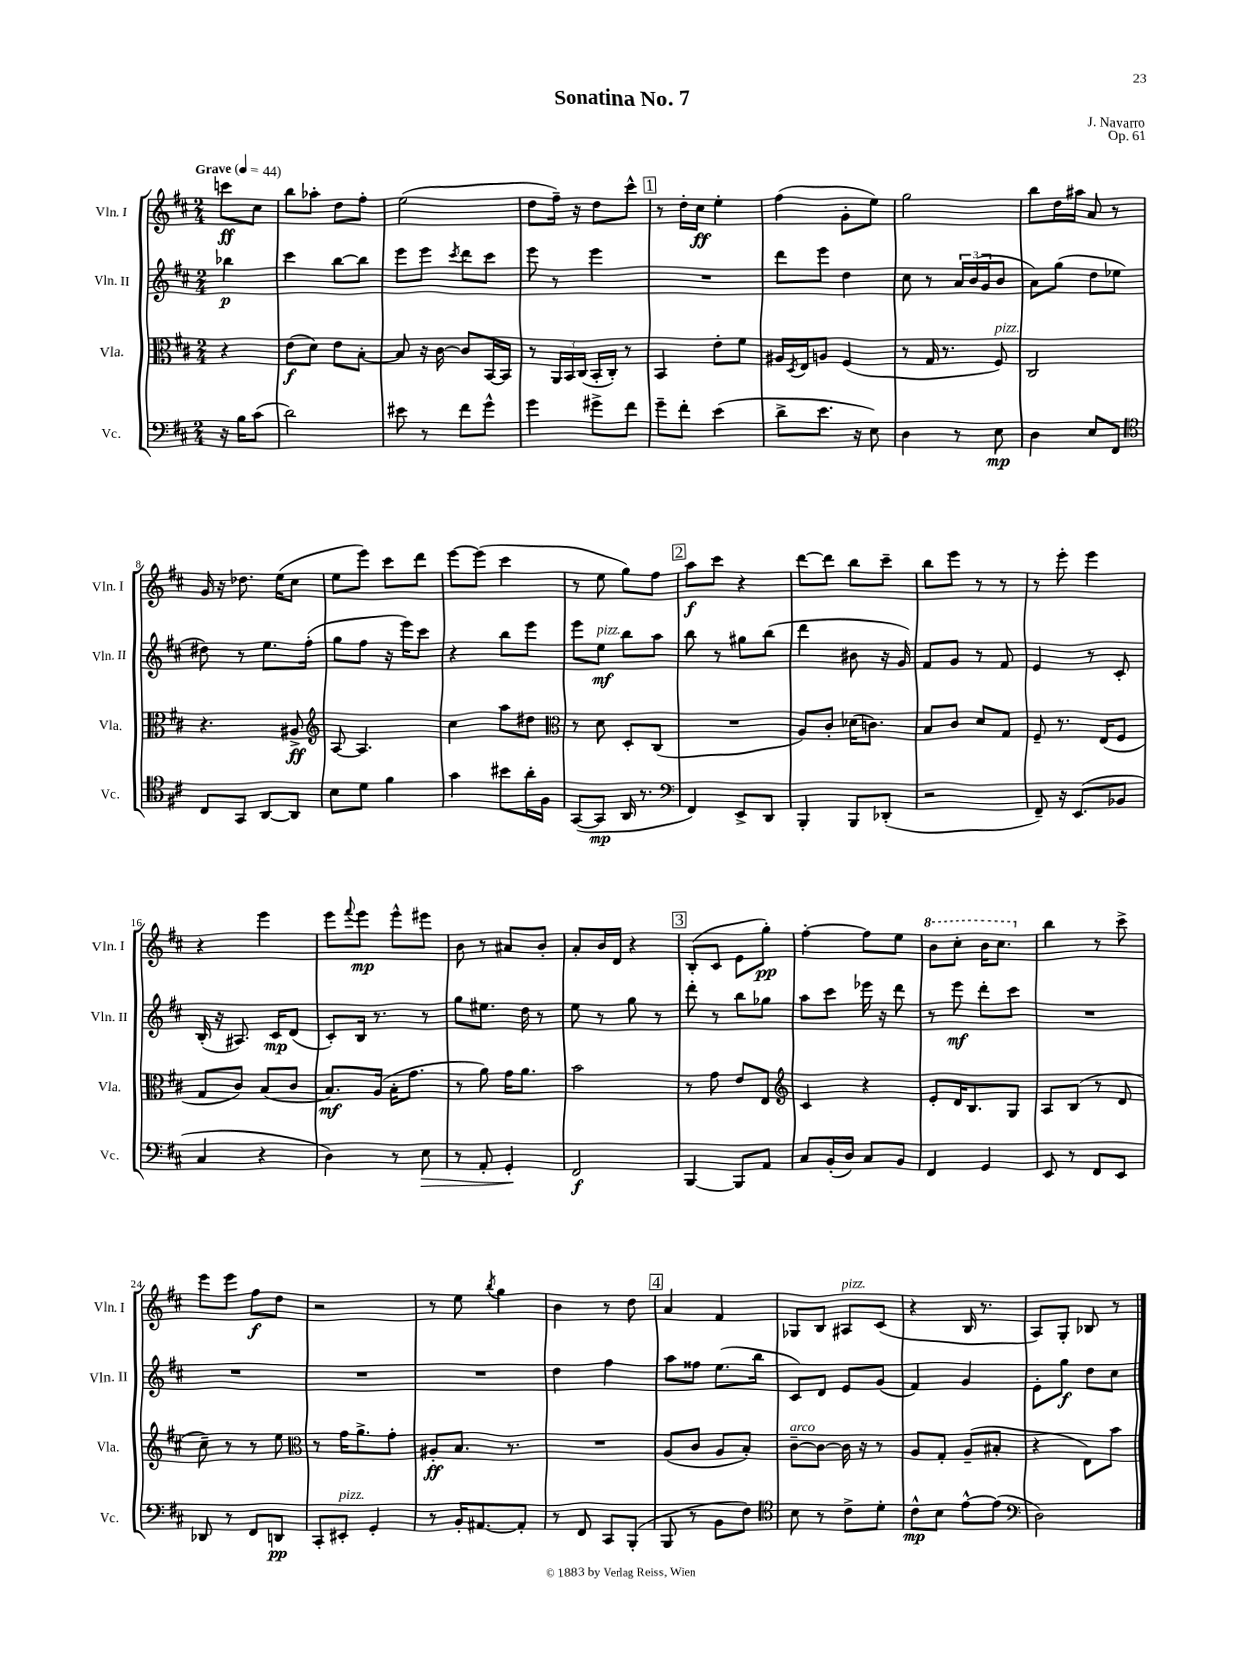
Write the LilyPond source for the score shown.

\header { title = "Sonatina No. 7" composer = "J. Navarro" opus = "Op. 61" }
<<
\new StaffGroup <<
\new Staff = "s0" \with { instrumentName = "Vln. I" shortInstrumentName = "Vln. I" } {
    \clef treble \key d \major \numericTimeSignature \time 2/4 \partial 4 \tempo "Grave" 4 = 44
    c'''8\ff cis''8 |
    b''8 aes''8-. d''8 fis''8-. |
    e''2( |
    d''8 fis''16--) r16 d''8 cis'''8-^ |
    \mark \markup { \box "1" } r8 d''16-. cis''16\ff e''4-. |
    fis''4( g'8-. e''8) |
    g''2 |
    b''8 d''16 ais''16 a'8 r8 |
    g'16 r16 des''8. e''16( cis''8 |
    e''8 e'''8) cis'''8 d'''8 |
    e'''8~ e'''8( cis'''4 |
    r8 e''8 g''8) fis''8 |
    \mark \markup { \box "2" } a''8\f cis'''8 r4 |
    d'''8~ d'''8 b''8 cis'''8-- |
    b''8 e'''8 r8 r8 |
    r8 e'''8-. e'''4 |
    r4 e'''4 |
    e'''8 \appoggiatura { fis'''8 } e'''8\mp e'''8-^ eis'''8 |
    b'8 r8 ais'8 b'8-. |
    a'8-. b'16 d'16 r4 |
    \mark \markup { \box "3" } b8-.( cis'8 e'8 g''8-.\pp) |
    fis''4~-. fis''8 e''8 |
    \ottava #1 b''8 cis'''8-. b''16 cis'''8. \ottava #0 |
    b''4 r8 cis'''8-> |
    e'''8 e'''8 fis''8\f d''8 |
    r2 |
    r8 e''8 \acciaccatura { b''8 } g''4 |
    b'4 r8 d''8 |
    \mark \markup { \box "4" } a'4 fis'4 |
    ges8 b8 ais8^\markup { \italic "pizz." } cis'8( |
    r4 b16 r8. |
    a8) g8-. bes8 r8 \bar "|." |
}
\new Staff = "s1" \with { instrumentName = "Vln. II" shortInstrumentName = "Vln. II" } {
    \clef treble \key d \major \numericTimeSignature \time 2/4 \partial 4
    bes''4\p |
    cis'''4 b''8~ b''8 |
    e'''8 e'''8 \acciaccatura { cis'''8 } d'''8 cis'''8 |
    e'''8 r8 e'''4 |
    \mark \markup { \box "1" } R2 |
    d'''8 e'''8 d''4 |
    cis''8 r8 \tuplet 3/2 { a'16 b'16( g'16 } b'8 |
    a'8) g''8( d''8 ees''8 |
    dis''8) r8 e''8. fis''16-.( |
    g''8 fis''8 r16 e'''16) cis'''8 |
    r4 b''8 e'''8 |
    e'''8 e''8\mf^\markup { \italic "pizz." } b''8 a''8 |
    \mark \markup { \box "2" } b''8 r8 gis''8 b''8( |
    d'''4 bis'8 r16 g'16) |
    fis'8 g'8 r8 fis'8 |
    e'4 r8 cis'8-. |
    b16-.( r16 ais8.) cis'16\mp d'8( |
    cis'8-.) b16 r8. r8 |
    g''8 eis''8. d''16 r8 |
    e''8 r8 g''8 r8 |
    \mark \markup { \box "3" } d'''8-. r8 b''8 ges''8 |
    a''8 cis'''8 ees'''16 r16 d'''8 |
    r8 e'''8\mf d'''8-. cis'''8 |
    R2 |
    R2 |
    R2 |
    R2 |
    d''4 fis''4 |
    \mark \markup { \box "4" } a''8 fisis''8 e''8.( b''16 |
    cis'8) d'8 e'8 g'8( |
    fis'4) g'4 |
    e'8-. g''8\f d''8 cis''8 \bar "|." |
}
\new Staff = "s2" \with { instrumentName = "Vla." shortInstrumentName = "Vla." } {
    \clef alto \key d \major \numericTimeSignature \time 2/4 \partial 4
    r4 |
    e'8\f( d'8) e'8 b8~-. |
    b8 r16 cis'16~ cis'8 b,16~ b,16 |
    r8 \tuplet 3/2 { a,16 b,16 cis16( } b,16-. cis16-.) r8 |
    \mark \markup { \box "1" } b,4 e'8-. fis'8 |
    ais16 \acciaccatura { d8 } e16 a8 fis4( |
    r8 g16 r8. fis8^\markup { \italic "pizz." }) |
    cis2 |
    r4. ais8->\ff |
    \clef treble a8~ a4. |
    cis''4 a''8 dis''8 |
    \clef alto r8 d'8 d8-. cis8( |
    \mark \markup { \box "2" } R2 |
    a8) cis'8-. des'16( c'8.) |
    b8 cis'8 d'8 g8 |
    fis8-- r8. e16( fis8 |
    g8 cis'8) b8( cis'8 |
    b8.\mf) a16( b16-. g'8. |
    r8 a'8) g'16 a'8. |
    b'2 |
    \mark \markup { \box "3" } r8 g'8 e'8 e8 |
    \clef treble cis'4 r4 |
    e'8-. d'16 b8. g8 |
    a8 b8( r8 d'8 |
    cis''8--) r8 r8 e''8 |
    \clef alto r8 g'16 a'8.-> g'8-. |
    ais8-.\ff b8. r8. |
    R2 |
    \mark \markup { \box "4" } a8( cis'8 a8 b8-.) |
    cis'8~--^\markup { \italic "arco" } cis'8~ cis'16 r16 r8 |
    a8 g8-. a8--( bis8-. |
    r4 e8) b'8 \bar "|." |
}
\new Staff = "s3" \with { instrumentName = "Vc." shortInstrumentName = "Vc." } {
    \clef bass \key d \major \numericTimeSignature \time 2/4 \partial 4
    r16 b16 cis'8( |
    d'2) |
    eis'8 r8 fis'8 g'8-^ |
    g'4 gis'8-> fis'8 |
    \mark \markup { \box "1" } g'8-- fis'8-. e'4( |
    d'8-> e'8. r16 e8) |
    d4 r8 e8\mp |
    d4 e8 fis,8 |
    \clef tenor cis8 g,8 a,8~ a,8 |
    b8 d'8 fis'4 |
    g'4 bis'8 a'16-. fis16 |
    g,8~( g,8\mp a,16 r8. |
    \mark \markup { \box "2" } \clef bass fis,4) e,8-> d,8 |
    b,,4-. b,,8 des,8-.( |
    r2 |
    fis,8--) r16 e,8.( bes,8 |
    cis4 r4 |
    d4) r8 e8\> |
    r8 a,8-. g,4-.\! |
    fis,2\f |
    \mark \markup { \box "3" } b,,4~ b,,8 a,8 |
    cis8 b,16-.( d16) cis8 b,8 |
    fis,4 g,4 |
    e,8 r8 fis,8 e,8 |
    des,8 r8 fis,8 d,8\pp |
    cis,8-. eis,8-.^\markup { \italic "pizz." } g,4-. |
    r8 b,16-. ais,8.~ ais,8-. |
    r8 fis,8 cis,8 b,,8-.( |
    \mark \markup { \box "4" } b,,8 r8 b,8 fis8) |
    \clef tenor b8 r8 cis'8-> d'8-. |
    cis'8-^\mp b8 e'8~-^ e'8( |
    \clef bass d2) \bar "|." |
}
>>
>>
